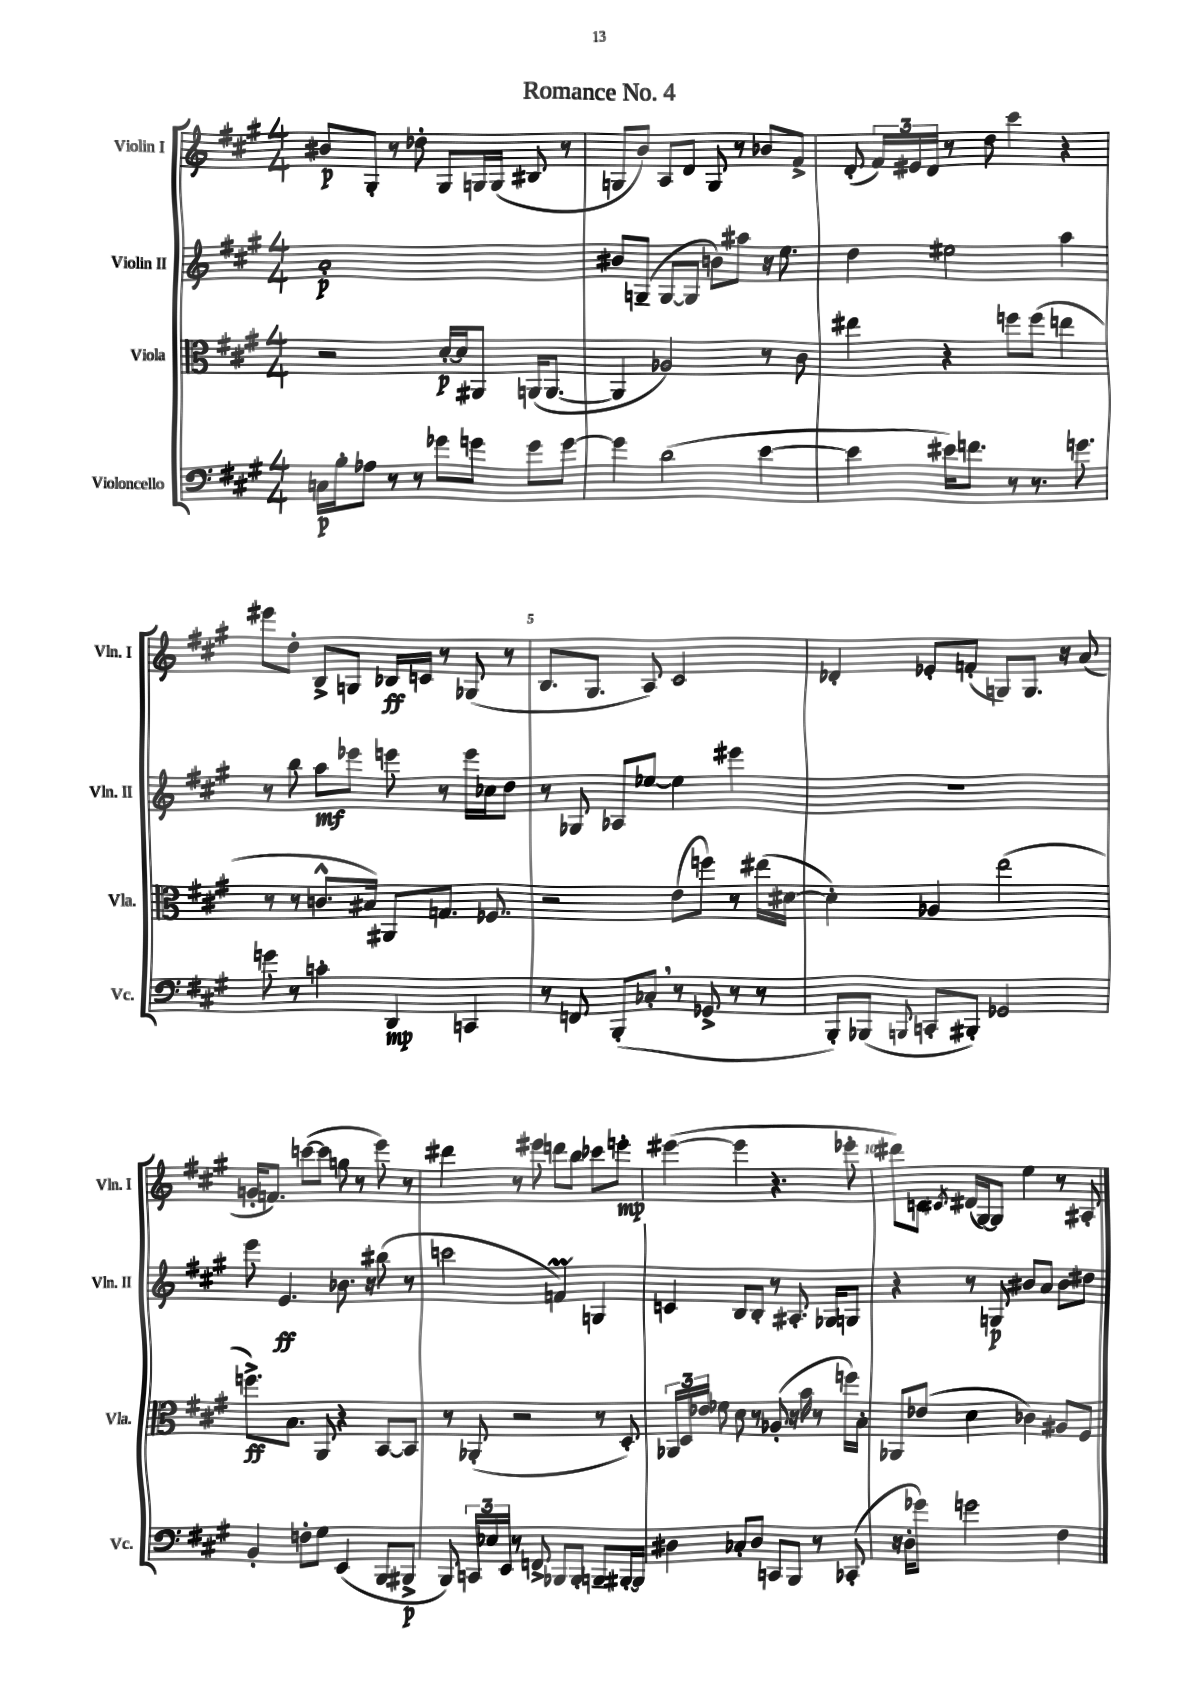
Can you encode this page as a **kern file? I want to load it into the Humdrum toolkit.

**kern	**dynam	**kern	**dynam	**kern	**dynam	**kern	**dynam
*part4	*part4	*part3	*part3	*part2	*part2	*part1	*part1
*staff4	*staff4	*staff3	*staff3	*staff2	*staff2	*staff1	*staff1
*I"Violoncello	*	*I"Viola	*	*I"Violin II	*	*I"Violin I	*
*I'Vc.	*	*I'Vla.	*	*I'Vln. II	*	*I'Vln. I	*
*clefF4	*	*clefC3	*	*clefG2	*	*clefG2	*
*k[f#c#g#]	*	*k[f#c#g#]	*	*k[f#c#g#]	*	*k[f#c#g#]	*
*M4/4	*	*M4/4	*	*M4/4	*	*M4/4	*
=1	=1	=1	=1	=1	=1	=1	=1
16Cn\LL	p	2r	.	1a'	p	8b#X/L	p
16B'\J	.	.	.	.	.	.	.
8A-X\J	.	.	.	.	.	8G#'/J	.
8r	.	.	.	.	.	8r	.
8r	.	.	.	.	.	8dd-X'\	.
8g-X\L	.	[16d'/LL	p	.	.	8G#/L	.
.	.	16d/J]	.	.	.	.	.
8gn\J	.	8AA#X/J	.	.	.	16Gn/L	.
.	.	.	.	.	.	(16G/JJ	.
8g\L	.	(16AAn/KL	.	.	.	8B#X/	.
.	.	[8.AA/J	.	.	.	.	.
[8g\J	.	.	.	.	.	8r	.
=2	=2	=2	=2	=2	=2	=2	=2
4g\]	.	4AA/]	.	8b#X/L	.	8Gn/L	.
.	.	.	.	(8Gn~/J	.	8b/J)	.
(2d\	.	2A-X/)	.	[8G/L	.	8A/L	.
.	.	.	.	8G/J]	.	8d/J	.
.	.	.	.	8bn\L)	.	8G/	.
.	.	.	.	8aa#X\J	.	8r	.
[4e\	.	8r	.	16r	.	8b-X/L	.
.	.	.	.	8.ee\	.	.	.
.	.	8c#\	.	.	.	8f#^/J	.
=3	=3	=3	=3	=3	=3	=3	=3
4e\]	.	4ee#X\	.	4dd\	.	(8d'/	.
.	.	.	.	.	.	24f#/LL)	.
.	.	.	.	.	.	24e#X/	.
.	.	.	.	.	.	24d/JJ	.
16e#X\KL)	.	4r	.	2ee#X\	.	8r	.
8.fn\J	.	.	.	.	.	.	.
.	.	.	.	.	.	8dd\	.
8r	.	8ffn\L	.	.	.	4ccc#\	.
8.r	.	(8ff\J	.	.	.	.	.
.	.	4een\	.	4aa\	.	4r	.
8.gn\	.	.	.	.	.	.	.
!!LO:LB:g=z
=4	=4	=4	=4	=4	=4	=4	=4
8gn\	.	8r	.	8r	.	8eee#X\L	.
8r	.	8r	.	8bb\	.	8dd'\J	.
4cn'\	.	8.cn^^/L	.	8aa\L	mf	8B^/L	.
.	.	.	.	8eee-X\J	.	8Gn/J	.
.	.	16B#X/Jk)	.	.	.	.	.
4DD/	mp	8AA#X/L	.	8eeen\	.	16B-X/LL	ff
.	.	.	.	.	.	16cn/JJ	.
.	.	8.Gn/J	.	8r	.	8r	.
4CCn/	.	.	.	16eee\LL	.	(8G-X/	.
.	.	8.F-X/	.	16cc-X\J	.	.	.
.	.	.	.	8dd\J	.	8r	.
=5	=5	=5	=5	=5	=5	=5	=5
8r	.	2r	.	8r	.	8.B/L	.
8FFn/	.	.	.	8G-X/	.	.	.
.	.	.	.	.	.	8.G#/J	.
(8BBB'/L	.	.	.	8A-X/L	.	.	.
8C-X',/J	.	.	.	[8ee-X/J	.	8A/)	.
8r	.	(8e\L	.	4ee-\]	.	2c#/	.
8GG-X^/	.	8ffn\J)	.	.	.	.	.
8r	.	8r	.	4eee#X\	.	.	.
8r	.	(16ee#X\LL	.	.	.	.	.
.	.	[16d#X\JJ	.	.	.	.	.
=6	=6	=6	=6	=6	=6	=6	=6
8BBB'/L)	.	4d#'\])	.	1r	.	4d-X'/	.
(8BBB-X/J	.	.	.	.	.	.	.
8qqBBBn/	.	.	.	.	.	.	.
8CCn'/L	.	4A-X/	.	.	.	8e-X'/L	.
8BBB#X'/J)	.	.	.	.	.	(8fn'/J	.
2GG-X/	.	(2ee\	.	.	.	8Gn/L)	.
.	.	.	.	.	.	8.G/J	.
.	.	.	.	.	.	16r	.
.	.	.	.	.	.	(8a/	.
!!LO:LB:g=z
=7	=7	=7	=7	=7	=7	=7	=7
4BB'/	.	8.ffn^\L)	ff	8eee\	.	16gn'/KL	.
.	.	.	.	.	.	8.fn/J)	.
.	.	.	.	4.e/	ff	.	.
.	.	8.B\J	.	.	.	.	.
8Fn'\L	.	.	.	.	.	([8cccn\L	.
8G#\J	.	8AA/	.	.	.	8ccc\J]	.
(4EE/	.	4r	.	8.b-X\	.	8ggn\	.
.	.	.	.	.	.	8r	.
.	.	.	.	16r	.	.	.
8BBB/L	.	[8BB/L	.	(8bb#X\	.	8eee\)	.
8BBB#X^/J	p	8BB/J]	.	8r	.	8r	.
=8	=8	=8	=8	=8	=8	=8	=8
8BBB/)	.	8r	.	2cccn\	.	4ddd#X\	.
24CCn/LL	.	(8AA-X'/	.	.	.	.	.
24E-X/	.	.	.	.	.	.	.
24EE/JJ	.	.	.	.	.	.	.
8r	.	2r	.	.	.	8r	.
8FFn^/	.	.	.	.	.	8eee#X\	.
8BBB-X/L	.	.	.	4fnM/)	.	8dddn\L	.
8BBB-'/J	.	.	.	.	.	8bb\J	.
8BBBn~/L	.	8r	.	4Gn/	.	8ccc-X\L	.
[16BBB#X'/L	.	8D'/)	.	.	.	8eeen'\J	mp
16BBB#/JJ]	.	.	.	.	.	.	.
=9	=9	=9	=9	=9	=9	=9	=9
4D#X\	.	24AA-X/LL	.	4cn/	.	([4eee#X\	.
.	.	24D/	.	.	.	.	.
.	.	24e-X/JJ	.	.	.	.	.
.	.	8f-X\	.	.	.	.	.
8C-X'/L	.	8d\	.	8B/L	.	4eee#\]	.
8D#/J	.	8r	.	8B'/J	.	.	.
8CCn/L	.	(8A-X'/	.	8r	.	4.r	.
8BBB/J	.	16r	.	8.A#X'/	.	.	.
.	.	16b\	.	.	.	.	.
8r	.	8r	.	.	.	.	.
.	.	.	.	16G-X/KL	.	.	.
(8CC-X'/	.	16ffn\LL)	.	8Gn/J	.	8eee-X'\	.
.	.	16B'\JJ	.	.	.	.	.
=10	=10	=10	=10	=10	=10	=10	=10
16r	.	8AA-X/L	.	4r	.	8ddd#X\L)	.
16D'\KL	.	.	.	.	.	.	.
8g-X\J)	.	(8e-X/J	.	.	.	8cn\J	.
.	.	.	.	.	.	8qc#X/	.
2gn\	.	4d\	.	8r	.	(16d#X/LL	.
.	.	.	.	.	.	[16G#/J)	.
.	.	.	.	8Gn/	p	8G#/J]	.
.	.	4c-X\)	.	8b#X/L	.	4ee\	.
.	.	.	.	8a/J	.	.	.
4F#\	.	8A#X/L	.	8b#\L	.	8r	.
.	.	8F#/J	.	8dd#X\J	.	8A#X'/	.
==	==	==	==	==	==	==	==
*-	*-	*-	*-	*-	*-	*-	*-
